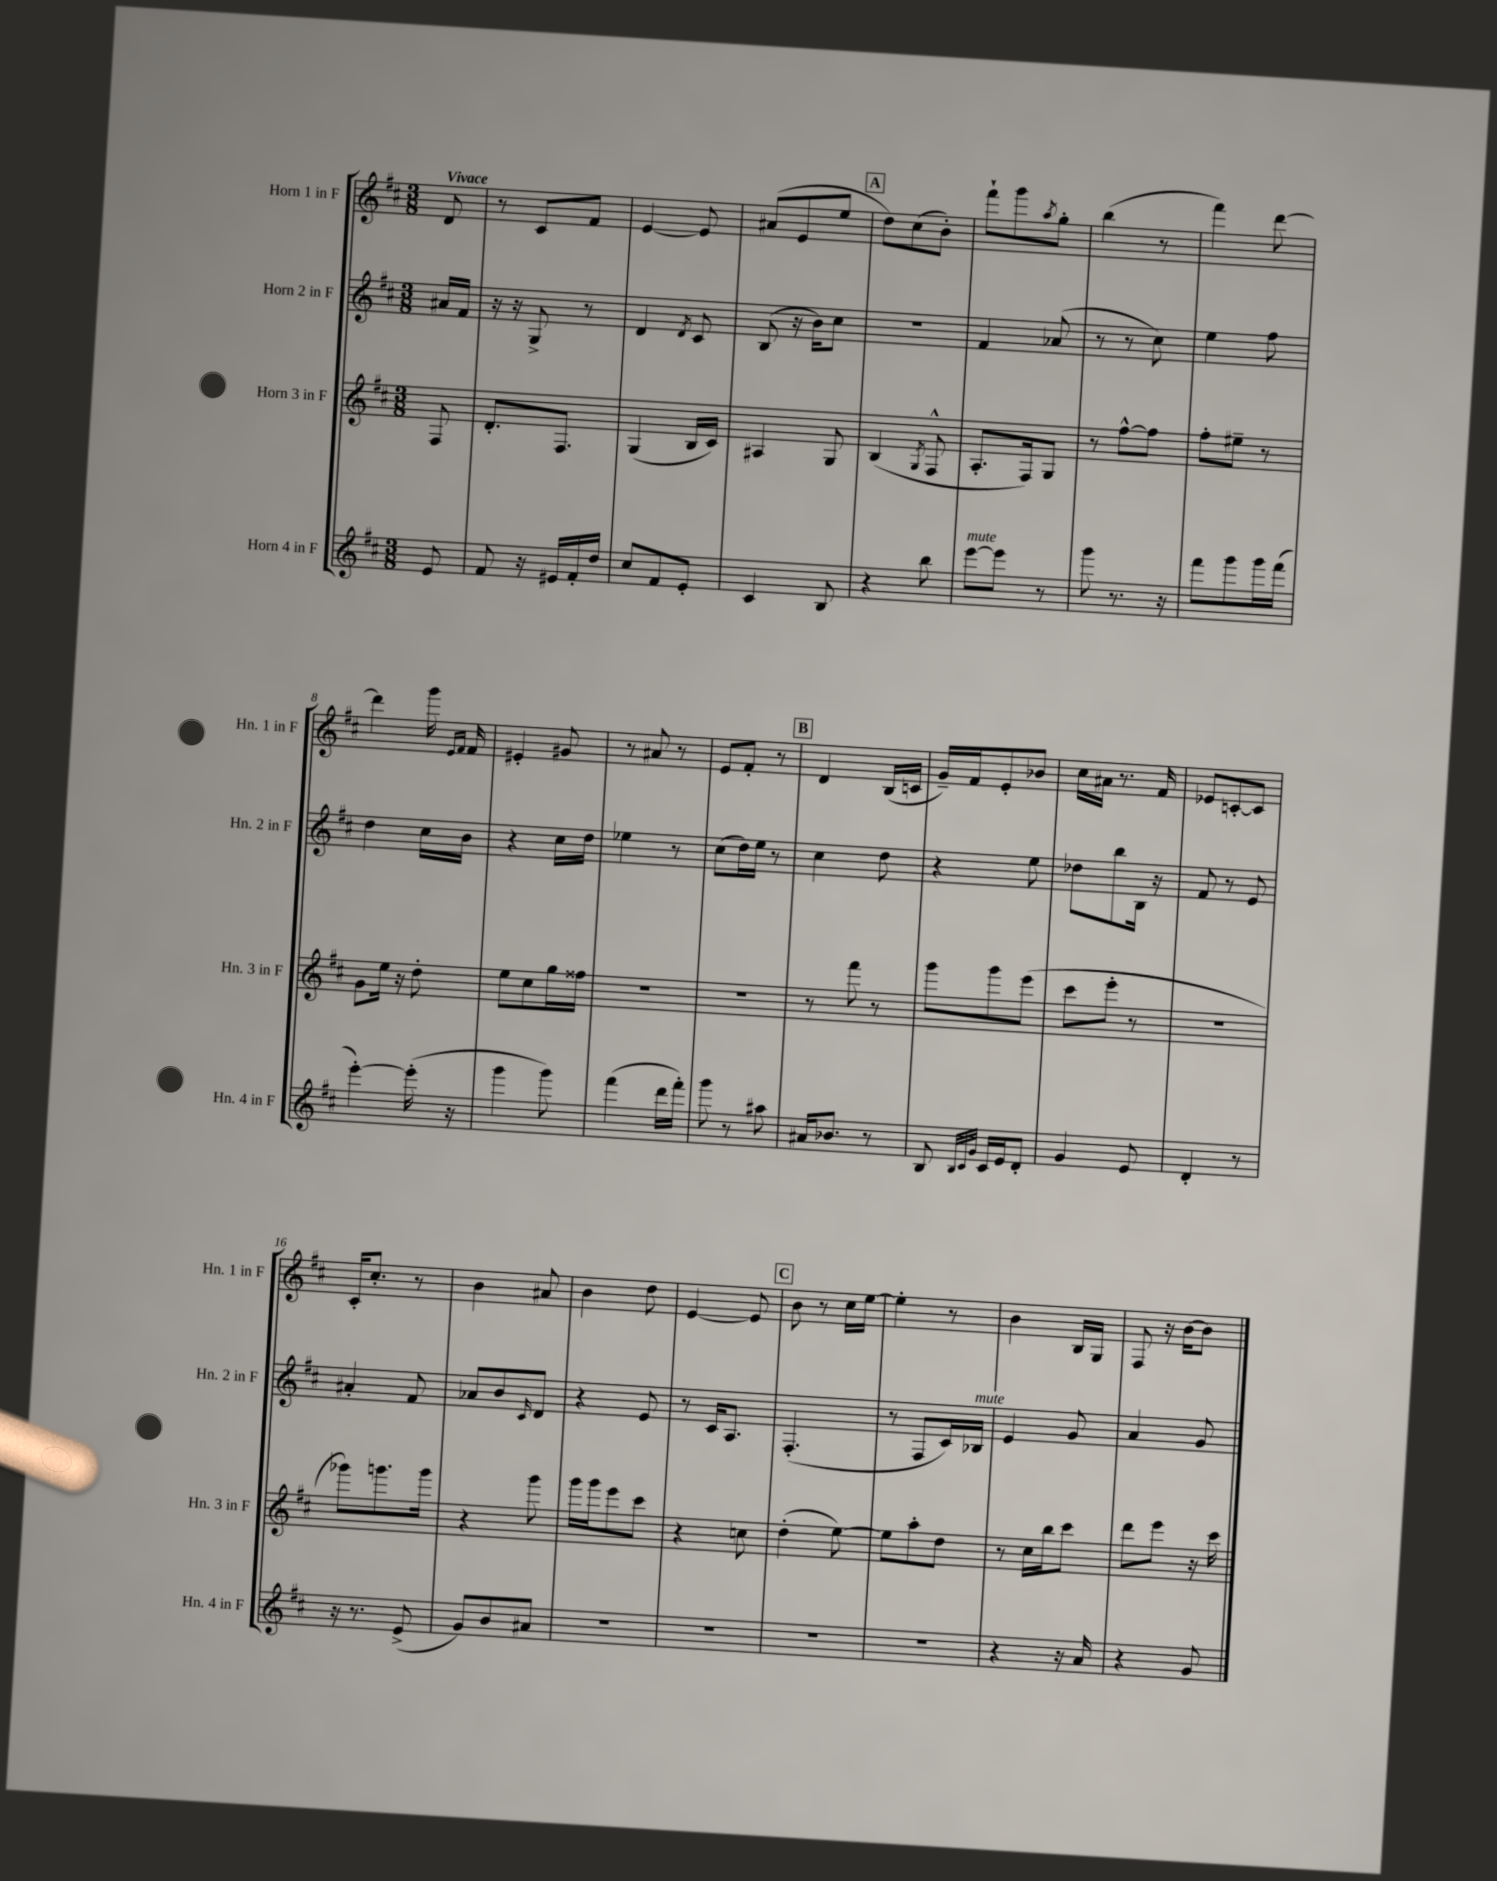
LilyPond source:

<<
\new StaffGroup <<
\new Staff = "s0" \with { instrumentName = "Horn 1 in F" shortInstrumentName = "Hn. 1 in F" } {
    \clef treble \key d \major \numericTimeSignature \time 3/8 \partial 8 \tempo "Vivace"
    d'8 |
    r8 cis'8 fis'8 |
    e'4~ e'8 |
    ais'8( e'8 e''8 |
    \mark \markup { \box "A" } d''8) cis''8( b'8-.) |
    fis'''8-! g'''8 \acciaccatura { a''8 } g''8-. |
    b''4( r8 |
    fis'''4) d'''8~ |
    d'''4 g'''16 \grace { e'16 fis'16 } fis'16 |
    eis'4-. gis'8 |
    r8 ais'8 r8 |
    e'8 fis'8-. r8 |
    \mark \markup { \box "B" } d'4 b16( c'16 |
    g'16--) fis'16 e'8-. bes'8 |
    cis''16 ais'16 r8. fis'16 |
    ees'8 c'8~-. c'8 |
    cis'16-. cis''8.-. r8 |
    b'4 ais'8 |
    b'4 d''8 |
    e'4~ e'8 |
    \mark \markup { \box "C" } b'8 r8 cis''16 e''16~ |
    e''4-. r8 |
    b'4 b16 g16 |
    fis8 r16 b'16~ b'8 \bar "|." |
}
\new Staff = "s1" \with { instrumentName = "Horn 2 in F" shortInstrumentName = "Hn. 2 in F" } {
    \clef treble \key d \major \numericTimeSignature \time 3/8 \partial 8
    ais'16 fis'16 |
    r16 r16 g8-> r8 |
    d'4 \acciaccatura { d'8 } cis'8 |
    b8( r16 b'16) cis''8 |
    \mark \markup { \box "A" } R4. |
    fis'4 aes'8( |
    r8 r8 cis''8) |
    e''4 fis''8 |
    d''4 cis''16 b'16 |
    r4 cis''16 d''16 |
    ees''4 r8 |
    cis''8( d''16) e''16 r8 |
    \mark \markup { \box "B" } cis''4 d''8 |
    r4 e''8 |
    des''8 b''8 b16 r16 |
    fis'8 r8 e'8 |
    ais'4-. fis'8 |
    aes'8 b'8 \grace { cis'16 } d'8 |
    r4 e'8 |
    r8 cis'16 a8. |
    \mark \markup { \box "C" } fis4.-.( |
    r8 fis8 cis'16) bes16^\markup { \italic "mute" } |
    e'4 g'8 |
    a'4 g'8 \bar "|." |
}
\new Staff = "s2" \with { instrumentName = "Horn 3 in F" shortInstrumentName = "Hn. 3 in F" } {
    \clef treble \key d \major \numericTimeSignature \time 3/8 \partial 8
    fis8 |
    d'8.-. fis8. |
    g4( b16 cis'16) |
    ais4 g8 |
    \mark \markup { \box "A" } b4( \acciaccatura { g8 } fis8-^ |
    a8.-. fis16) g8 |
    r8 fis''8~-^ fis''8 |
    fis''8-. eis''8-- r8 |
    g'8 e''16 r16 d''8-. |
    e''8 cis''8 g''16 fisis''16 |
    R4. |
    R4. |
    \mark \markup { \box "B" } r8 fis'''8 r8 |
    g'''8 g'''8 e'''8( |
    cis'''8 e'''8-. r8 |
    r4. |
    ges'''8) g'''8. g'''16 |
    r4 g'''8 |
    g'''16 g'''16 e'''8 cis'''8 |
    r4 c''8 |
    \mark \markup { \box "C" } d''4-.( e''8~) |
    e''8 a''8-. d''8 |
    r8 cis''16 b''16 cis'''8 |
    d'''8 e'''8 r16 cis'''16 \bar "|." |
}
\new Staff = "s3" \with { instrumentName = "Horn 4 in F" shortInstrumentName = "Hn. 4 in F" } {
    \clef treble \key d \major \numericTimeSignature \time 3/8 \partial 8
    e'8 |
    fis'8 r16 eis'16 fis'16-. d''16 |
    cis''8 fis'8 e'8-. |
    cis'4 b8 |
    \mark \markup { \box "A" } r4 b''8 |
    e'''8~^\markup { \italic "mute" } e'''8 r8 |
    g'''8 r8. r16 |
    fis'''8 g'''8 g'''16 fis'''16( |
    e'''4~-.) e'''16-.( r16 |
    g'''4 g'''8) |
    fis'''4( d'''16 fis'''16-.) |
    g'''8 r8 ais''8 |
    \mark \markup { \box "B" } ais'16 bes'8. r8 |
    b8 \grace { b32 cis'32 g'32 } cis'16 e'16 d'8-. |
    g'4 e'8 |
    d'4-. r8 |
    r16 r8. e'8->( |
    g'8) b'8 ais'8 |
    R4. |
    R4. |
    \mark \markup { \box "C" } R4. |
    R4. |
    r4 r16 a'16 |
    r4 g'8 \bar "|." |
}
>>
>>
